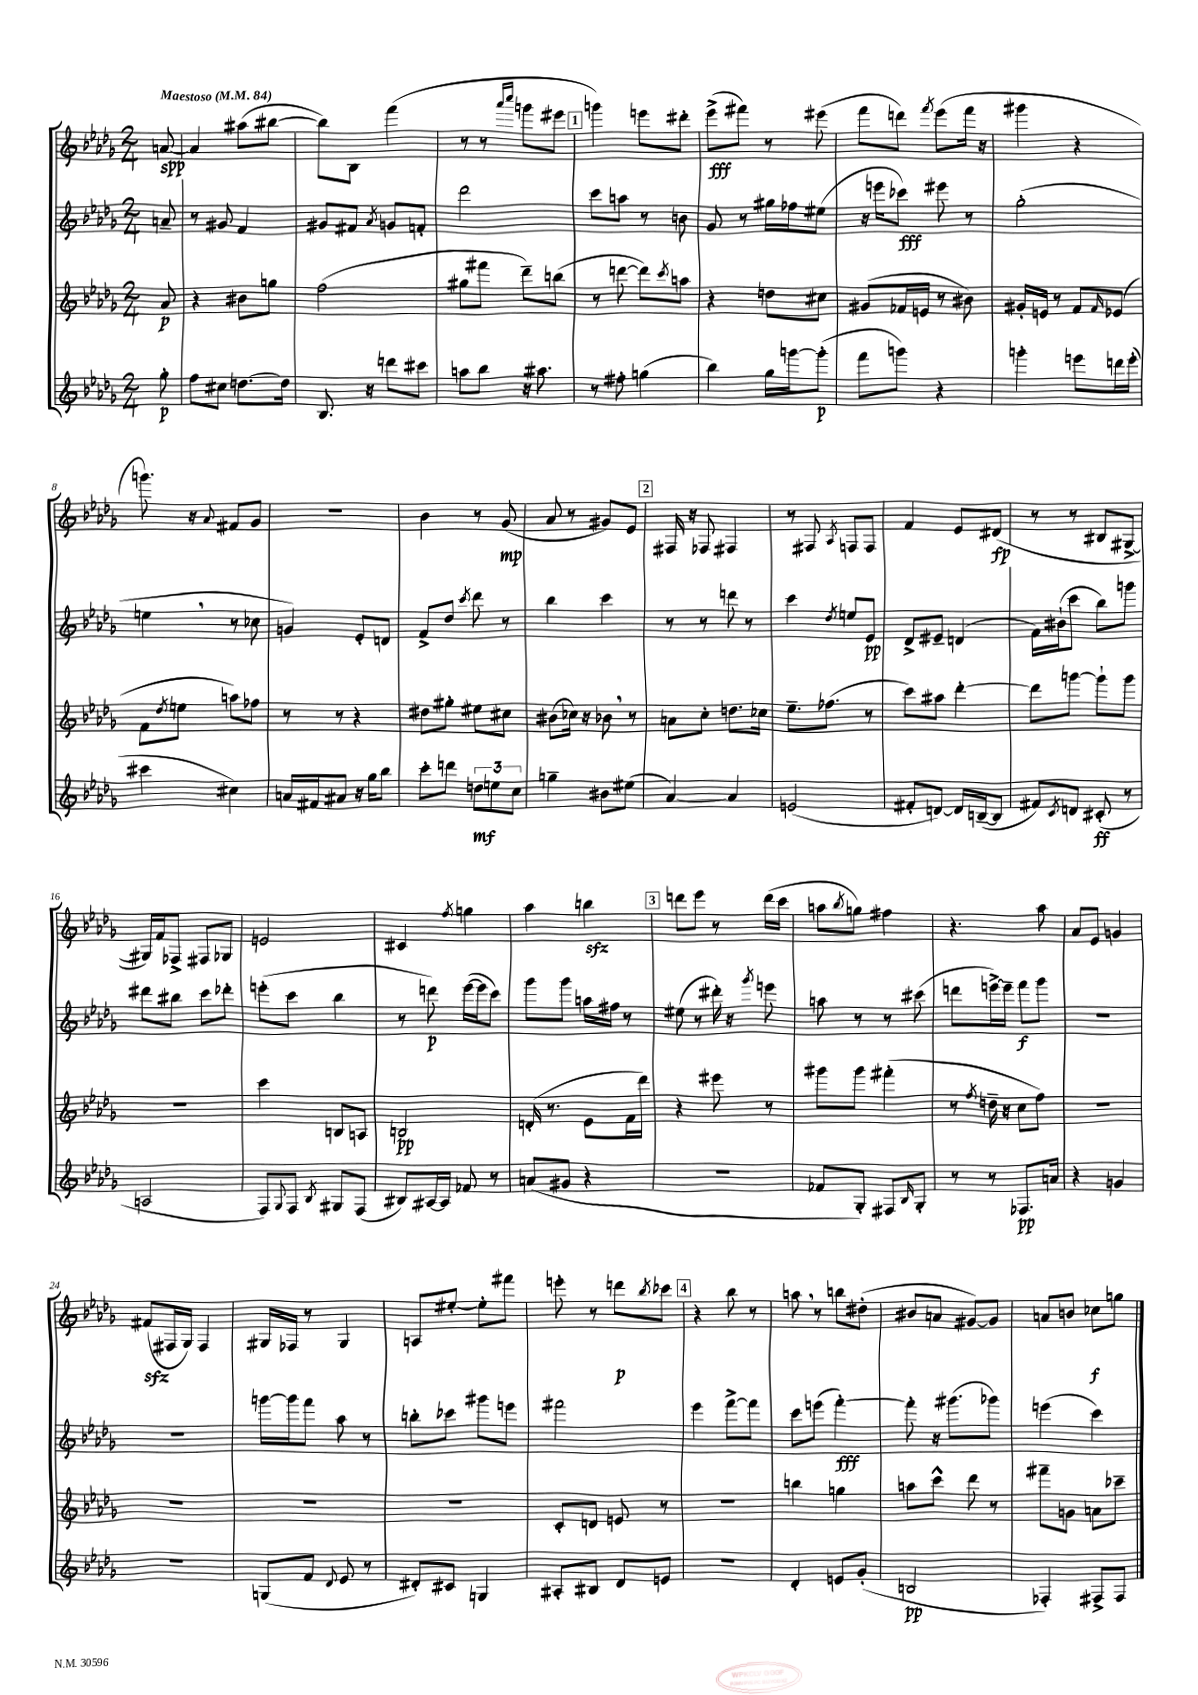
<<
\new StaffGroup <<
\new Staff = "s0" {
    \clef treble \key des \major \numericTimeSignature \time 2/4 \partial 8 \tempo "Maestoso" 4 = 84
    a'8~\spp |
    a'4 ais''8( bis''8~ |
    bis''8) bes8 f'''4( |
    r8 r8 \grace { aes'''16 c''''16 } g'''8 eis'''8 |
    \mark \markup { \box "1" } g'''4) e'''8 dis'''8-. |
    ees'''8->\fff( fis'''8) r8 eis'''8( |
    f'''8 d'''8) \acciaccatura { f'''8 } ees'''8( f'''16 r16 |
    gis'''4 r4 |
    g'''8.) r16 \appoggiatura { aes'8 } fis'8 ges'8 |
    R2 |
    bes'4 r8 ges'8\mp( |
    aes'8 r8 gis'8) ees'8 |
    \mark \markup { \box "2" } fis16 r16 fes8 fis4 |
    r8 fis8 \acciaccatura { aes8 } f8 f8 |
    f'4 ees'8 dis'8\fp( |
    r8 r8 bis8 gis8~-> |
    gis16) f'16 fes8-> fis8 ges8 |
    e'2 |
    cis'4 \acciaccatura { f''8 } g''4 |
    aes''4 b''4\sfz |
    \mark \markup { \box "3" } d'''8 ees'''8 r8 d'''16( c'''16 |
    a''8 \acciaccatura { bes''8 } g''8) fis''4 |
    r4. aes''8 |
    aes'8 ees'8 g'4 |
    fis'8\sfz( fis16 ges16) fis4 |
    gis16 fes16 r8 gis4 |
    a8 eis''8~-. eis''8-. fis'''8 |
    e'''8-. r8 d'''8\p \acciaccatura { bes''8 } ces'''8 |
    \mark \markup { \box "4" } r4 bes''8 r8 |
    a''8 \breathe r8 b''8 dis''8-.( |
    bis'8 a'8 gis'8~) gis'8 |
    a'8 b'8 ces''8\f g''8 \bar "|." |
}
\new Staff = "s1" {
    \clef treble \key des \major \numericTimeSignature \time 2/4 \partial 8
    a'8-- |
    r8 gis'8 f'4 |
    gis'8 fis'8 \acciaccatura { aes'8 } g'8 f'8-. |
    des'''2 |
    \mark \markup { \box "1" } c'''8 a''8 r8 b'8 |
    ges'8 r8 gis''16 fes''16 eis''8( |
    r16 e'''16 ces'''8\fff) eis'''8 r8 |
    ges''2-.( |
    e''4 \breathe r8 ces''8 |
    g'4) ees'8-. d'8 |
    f'8-> des''8 \acciaccatura { c'''8 } des'''8 r8 |
    bes''4 c'''4 |
    \mark \markup { \box "2" } r8 r8 d'''8 r8 |
    c'''4 \acciaccatura { des''8 } e''8 ees'8\pp |
    des'8-> eis'8-- d'4( |
    f'16) bis'16-!( c'''8 bes''8) g'''8 |
    dis'''8 bis''8 c'''8 des'''8-. |
    e'''8-.( c'''8 bes''4 |
    r8 d'''8\p) ees'''16~( ees'''16 c'''8) |
    ges'''8 ges'''8 a''16 fis''16 r8 |
    \mark \markup { \box "3" } eis''8( r8 dis'''16-.) r16 \acciaccatura { ges'''8 } e'''8 |
    a''8 r8 r8 cis'''8( |
    d'''8 e'''16~->) e'''16-- f'''8\f ges'''8 |
    R2 |
    R2 |
    g'''16~ g'''16 f'''8 aes''8 r8 |
    b''8-. ces'''8 gis'''8 e'''8 |
    fis'''2 |
    \mark \markup { \box "4" } ees'''4 f'''8~-> f'''8 |
    c'''8 e'''8( f'''4~-.\fff) |
    f'''8-. r16 gis'''8.( ges'''8) |
    e'''4( c'''4) \bar "|." |
}
\new Staff = "s2" {
    \clef treble \key des \major \numericTimeSignature \time 2/4 \partial 8
    aes'8\p |
    r4 bis'8 g''8 |
    f''2( |
    gis''8 fis'''8 des'''8--) b''8( |
    \mark \markup { \box "1" } r8 d'''8~ d'''8) \acciaccatura { c'''8 } a''8 |
    r4 d''8 cis''8 |
    gis'8( fes'16 e'16 r8 bis'8) |
    gis'16-. e'16 r8 f'8 \grace { f'16 } ees'8( |
    f'8 \acciaccatura { des''8 } e''8 a''8) fes''8 |
    r8 r8 r4 |
    dis''8 gis''8-. eis''8 cis''8 |
    bis'8( ces''16) r16 bes'8 \breathe r8 |
    \mark \markup { \box "2" } a'8 c''8-. d''8. ces''16 |
    ees''8.-- fes''8.( r8 |
    c'''8) ais''8 des'''4~-. |
    des'''8 g'''8~ g'''8-! g'''8 |
    R2 |
    c'''4 b8 a8 |
    b2\pp |
    d'16-.( r8. ees'8 f'16 des'''16) |
    \mark \markup { \box "3" } r4 eis'''8 r8 |
    gis'''8 gis'''8 fis'''4-.( |
    r8 \acciaccatura { f''8 } d''16-- r16 c''8 f''8) |
    R2 |
    R2 |
    R2 |
    R2 |
    c'8-. d'8 e'8 r8 |
    \mark \markup { \box "4" } R2 |
    b''4 g''4 |
    a''8 c'''8-^ des'''8 r8 |
    fis'''8-- g'8 a'8 ces'''8-- \bar "|." |
}
\new Staff = "s3" {
    \clef treble \key des \major \numericTimeSignature \time 2/4 \partial 8
    ges''8-.\p |
    f''8 cis''8 d''8.~ d''16 |
    bes8. r16 d'''8 cis'''8 |
    a''8 bes''8 r16 ais''8. |
    \mark \markup { \box "1" } r8 fis''8-. g''4( |
    bes''4) ges''16 g'''16~ g'''8-.\p( |
    f'''8 g'''8) r4 |
    g'''4-. e'''8 d'''16 e'''16-.( |
    cis'''4 cis''4) |
    a'16 fis'16 ais'8 r16 ges''16 bes''8 |
    c'''8-. d'''8 \tuplet 3/2 { d''8\mf e''8 c''8 } |
    g''4-- bis'8 eis''8( |
    \mark \markup { \box "2" } aes'4~) aes'4 |
    e'2( |
    fis'8-. d'8~) d'16 b16~--( b8 |
    fis'8) \acciaccatura { c'8 } d'8 cis'8-.\ff( r8 |
    a2 |
    f8) \appoggiatura { ges8 } f8 \acciaccatura { bes8 } gis8 f8( |
    bis8) ais16~ ais16 fes'8 r8 |
    a'8( gis'8 r4 |
    \mark \markup { \box "3" } R2 |
    fes'8 ges8-.) fis8 \grace { bes16 } ges8-. |
    r8 r8 fes8.\pp a'16 |
    r4 g'4 |
    R2 |
    g8( f'8 \appoggiatura { des'8 } ees'8 r8 |
    dis'8-.) cis'8 g4 |
    ais8-. bis8 des'8 e'8 |
    \mark \markup { \box "4" } r2 |
    des'4-. e'8 ges'8-.( |
    b2\pp |
    fes4-.) fis8-> fis8 \bar "|." |
}
>>
>>
